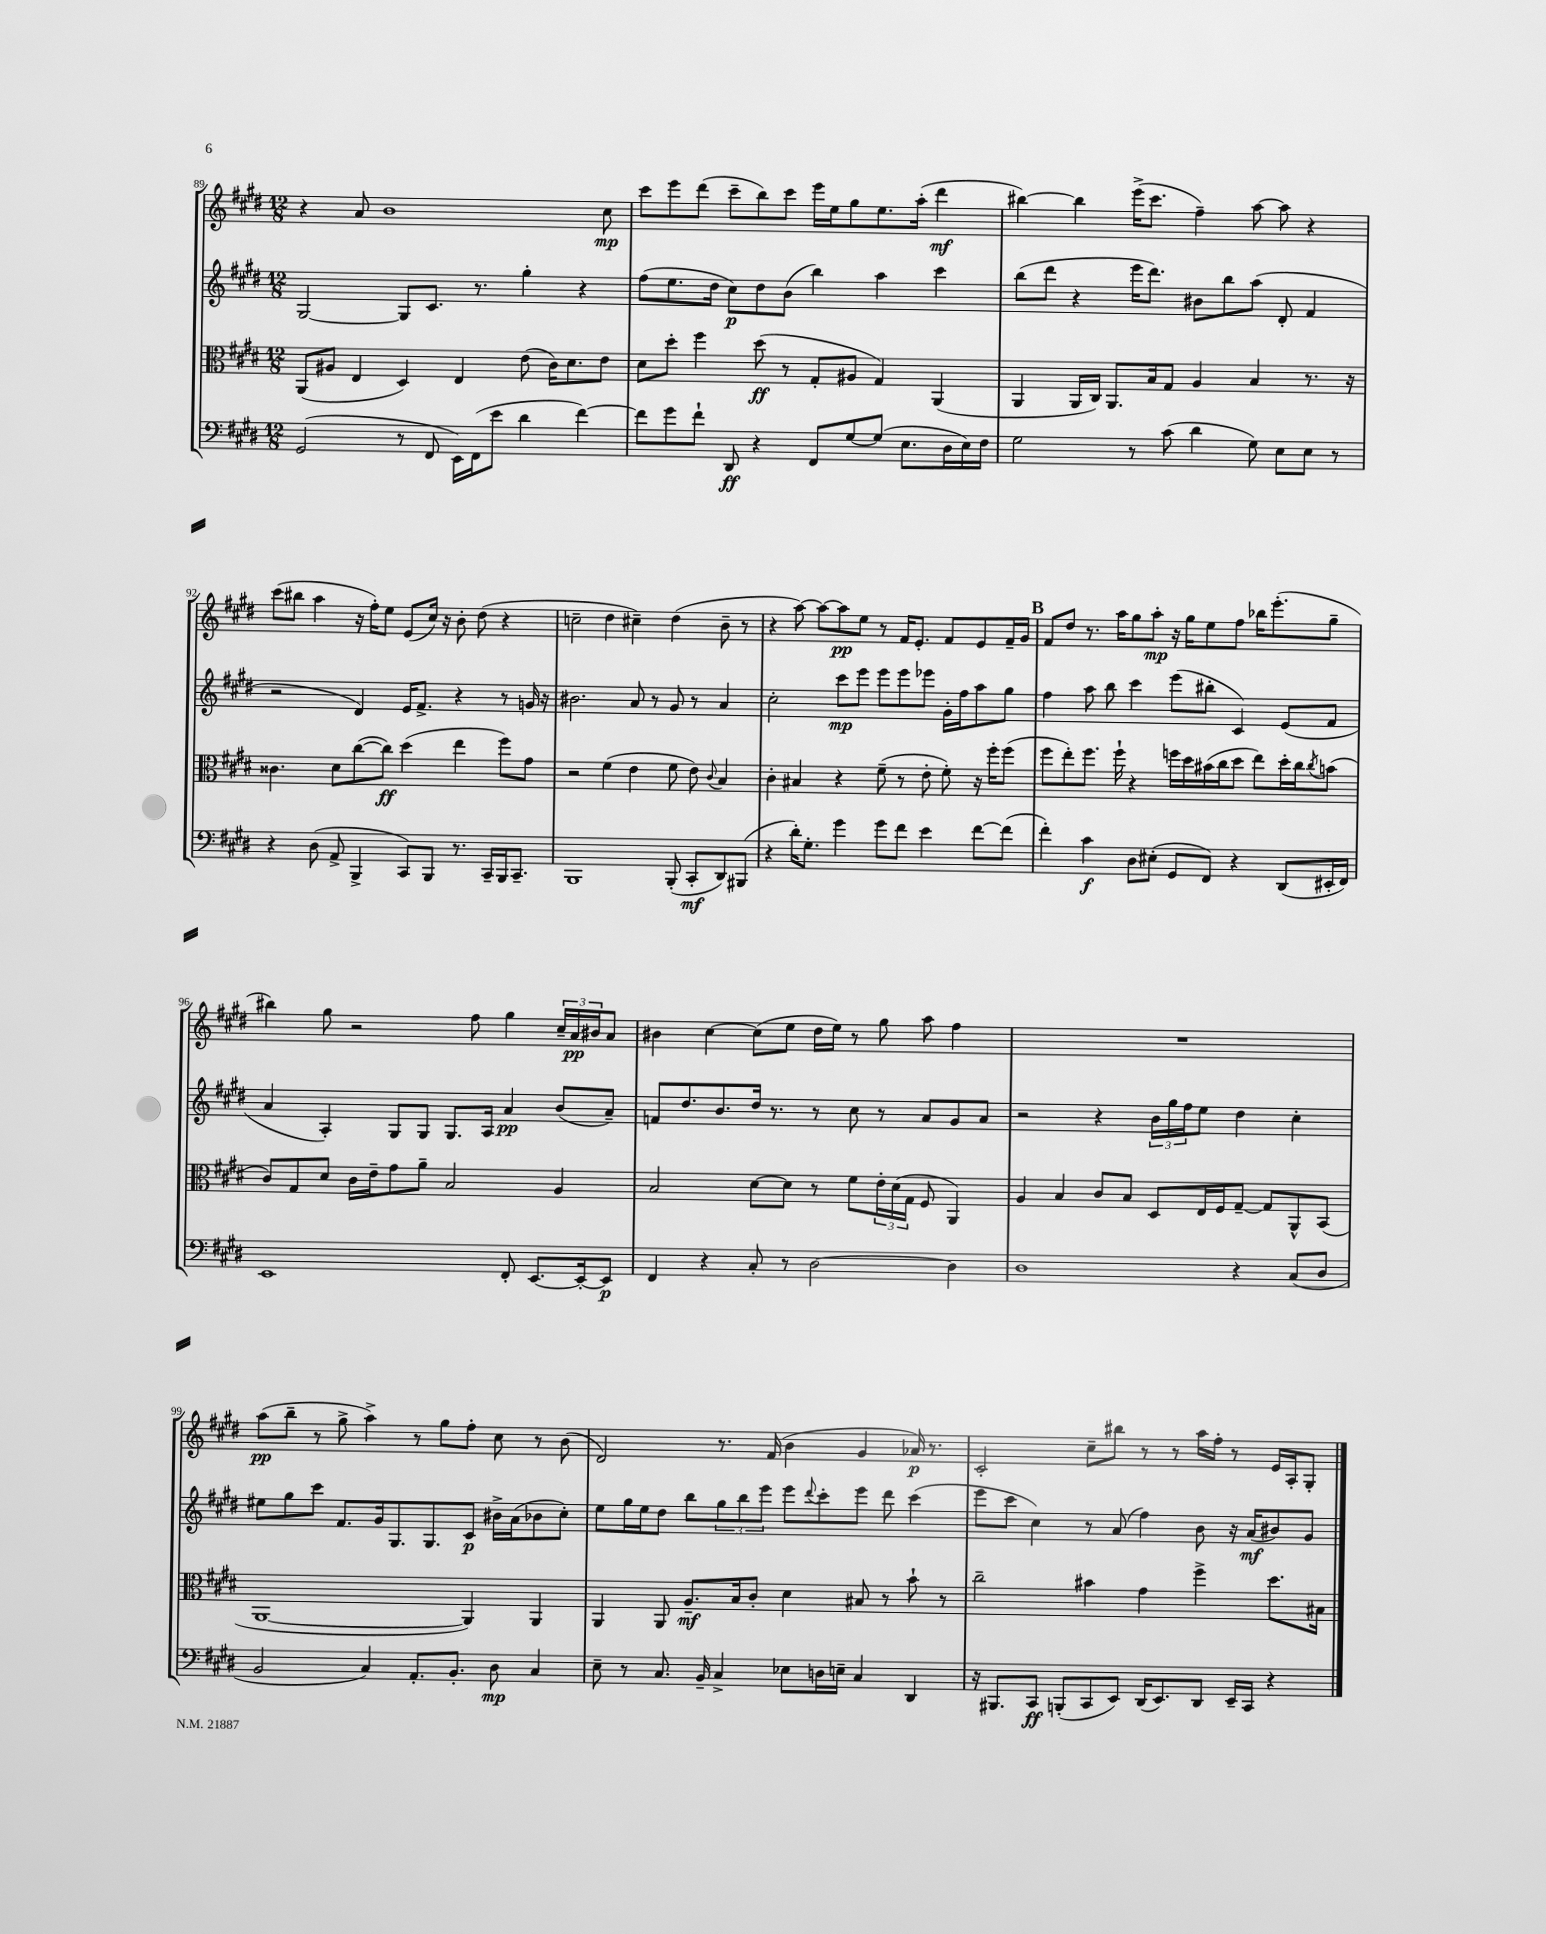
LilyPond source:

<<
\new StaffGroup <<
\new Staff = "s0" {
    \clef treble \key e \major \numericTimeSignature \time 12/8
    r4 a'8 b'1 cis''8\mp |
    cis'''8 e'''8 dis'''8( cis'''8-- b''8) cis'''8 e'''16 e''16 gis''8 e''8. a''16-.( dis'''4\mf |
    bis''4~) bis''4 e'''16->( cis'''8. fis''4--) a''8~ a''8 r4 |
    cis'''8( bis''8 a''4 r16 fis''16-.) e''8 e'8( cis''16) r16 b'8-. dis''8( r4 |
    c''2-- dis''4 cis''4--) dis''4( b'8-- r8 |
    r4 a''8~) a''8~ a''8\pp e''8 r8 fis'16 e'8.-. fis'8 e'8 fis'16-- gis'16 |
    \mark \markup { \bold "B" } fis'8 dis''8 r8. a''16 gis''8 a''8-.\mp r16 gis''16 e''8 fis''8 bes''16 e'''8.-.( gis''8-- |
    bis''4) gis''8 r2 fis''8 gis''4 \tuplet 3/2 { cis''16-- a'16\pp bis'16 } a'8 |
    bis'4 cis''4~ cis''8( e''8 dis''16 e''16) r8 gis''8 a''8 fis''4 |
    R1. |
    a''8\pp( b''8-- r8 gis''8-> a''4->) r8 gis''8 fis''8-. cis''8 r8 b'8( |
    dis'2) r8. fis'16( b'4 gis'4 aes'16\p) r8. |
    cis'2-. cis''8-- bis''8 r8 r8 a''16 fis''16-. r8 e'16 a16-. gis8-. \bar "|." |
}
\new Staff = "s1" {
    \clef treble \key e \major \numericTimeSignature \time 12/8
    gis2~ gis8 cis'8. r8. gis''4-. r4 |
    fis''8( e''8. dis''16 cis''8\p) dis''8 b'8( b''4) a''4 cis'''4 |
    b''8( dis'''8 r4 e'''16 dis'''8.) bis'8 b''8 a''8( dis'8-. fis'4 |
    r2 dis'4) e'16 fis'8.-> r4 r8 g'16 r16 |
    bis'2. a'8 r8 gis'8 r8 a'4 |
    cis''2-. cis'''8\mp e'''8 e'''8 e'''8 ees'''8 gis'16-. fis''16 a''8 gis''8 |
    \mark \markup { \bold "B" } fis''4 a''8 b''8 cis'''4 e'''8( bis''8-. cis'4) e'8( fis'8 |
    a'4 a4-.) gis8 gis8 gis8. a16 a'4\pp b'8( a'8--) |
    f'8 dis''8. b'8. dis''16 r8. r8 cis''8 r8 a'8 gis'8 a'8 |
    r2 r4 \tuplet 3/2 { b'16 gis''16 fis''16 } e''8 dis''4 cis''4-. |
    eis''8 gis''8 cis'''8 fis'8. gis'16 gis8. gis8. cis'8\p bis'16-> a'16( bes'8 cis''8-.) |
    e''8 gis''16 e''16 dis''8 b''8 \tuplet 3/2 { gis''8 b''8 e'''8 } e'''8 \appoggiatura { dis'''8 } cis'''8-. e'''8 dis'''8 cis'''4( |
    e'''8 cis'''8 cis''4) r8 a'8( fis''4) b'8 r16 a'16\mf( bis'8) gis'8 \bar "|." |
}
\new Staff = "s2" {
    \clef alto \key e \major \numericTimeSignature \time 12/8
    a,8( ais8 e4 dis4) e4 e'8( cis'16) dis'8. e'8 |
    dis'8 dis''8-. fis''4 dis''8\ff( r8 gis8-. ais8 gis4) a,4( |
    a,4 a,16 cis16) a,8. b16 gis8 a4 b4 r8. r16 |
    cisis'4. dis'8 cis''8~( cis''8\ff) dis''4( e''4 fis''8) gis'8 |
    r2 fis'4( e'4 fis'8 e'8) \appoggiatura { cis'8 } b4 |
    cis'4-. bis4 r4 fis'8--( r8 e'8-. fis'8-.) r16 fis''16-. fis''8( |
    \mark \markup { \bold "B" } fis''8 e''8-.) fis''8. fis''16-! r4 f''16 dis''16 bis'16( cis''16 dis''8 e''8) dis''16-. cis''16 \acciaccatura { cis''8 } b'8( |
    cis'8) gis8 dis'8 cis'16 e'16-- gis'8 a'8-- b2 a4 |
    b2 dis'8~ dis'8 r8 fis'8 \tuplet 3/2 { e'16-. dis'16( gis16 } fis8 a,4) |
    a4 b4 cis'8 b8 dis8 e16 fis16 gis8~-- gis8 a,8-^ b,8( |
    a,1~ a,4) a,4 |
    a,4 a,8 a8.--\mf b16 cis'8-. dis'4 bis8 r8 b'8-! r8 |
    cis''2-- bis'4 gis'4 fis''4-> dis''8. bis16 \bar "|." |
}
\new Staff = "s3" {
    \clef bass \key e \major \numericTimeSignature \time 12/8
    gis,2( r8 fis,8 e,16) fis,16( e'8 dis'4 fis'4~) |
    fis'8 gis'8 fis'8-! dis,8\ff r4 fis,8 gis8~ gis8( e8. dis16 e16) fis16 |
    gis2 r8 cis'8( dis'4 gis8) e8 e8 r8 |
    r4 dis8( a,8-> b,,4-> cis,8) b,,8 r8. cis,16-- b,,16 cis,8.-- |
    b,,1 b,,8-.( cis,8-.\mf dis,8) bis,,8( |
    r4 dis'16-.) gis8.-. gis'4 gis'8 fis'8 e'4 fis'8~ fis'8( |
    \mark \markup { \bold "B" } fis'4-.) cis'4\f dis8 eis8-.( gis,8 fis,8) r4 dis,8( eis,16-. fis,16) |
    e,1 fis,8-. e,8.~ e,16~-. e,8\p |
    fis,4 r4 cis8-. r8 dis2~ dis4 |
    dis1 r4 cis8( dis8 |
    b,2 cis4) a,8.-. b,8.-. dis8\mp cis4 |
    e8-- r8 cis8. b,16-- cis4-> ees8 d16 e16-- cis4 dis,4 |
    r16 bis,,8. cis,8\ff b,,8-.( cis,8 e,8) dis,16( e,8.) dis,8 e,16-- cis,16 r4 \bar "|." |
}
>>
>>
\layout { \context { \Score currentBarNumber = #89 } }
